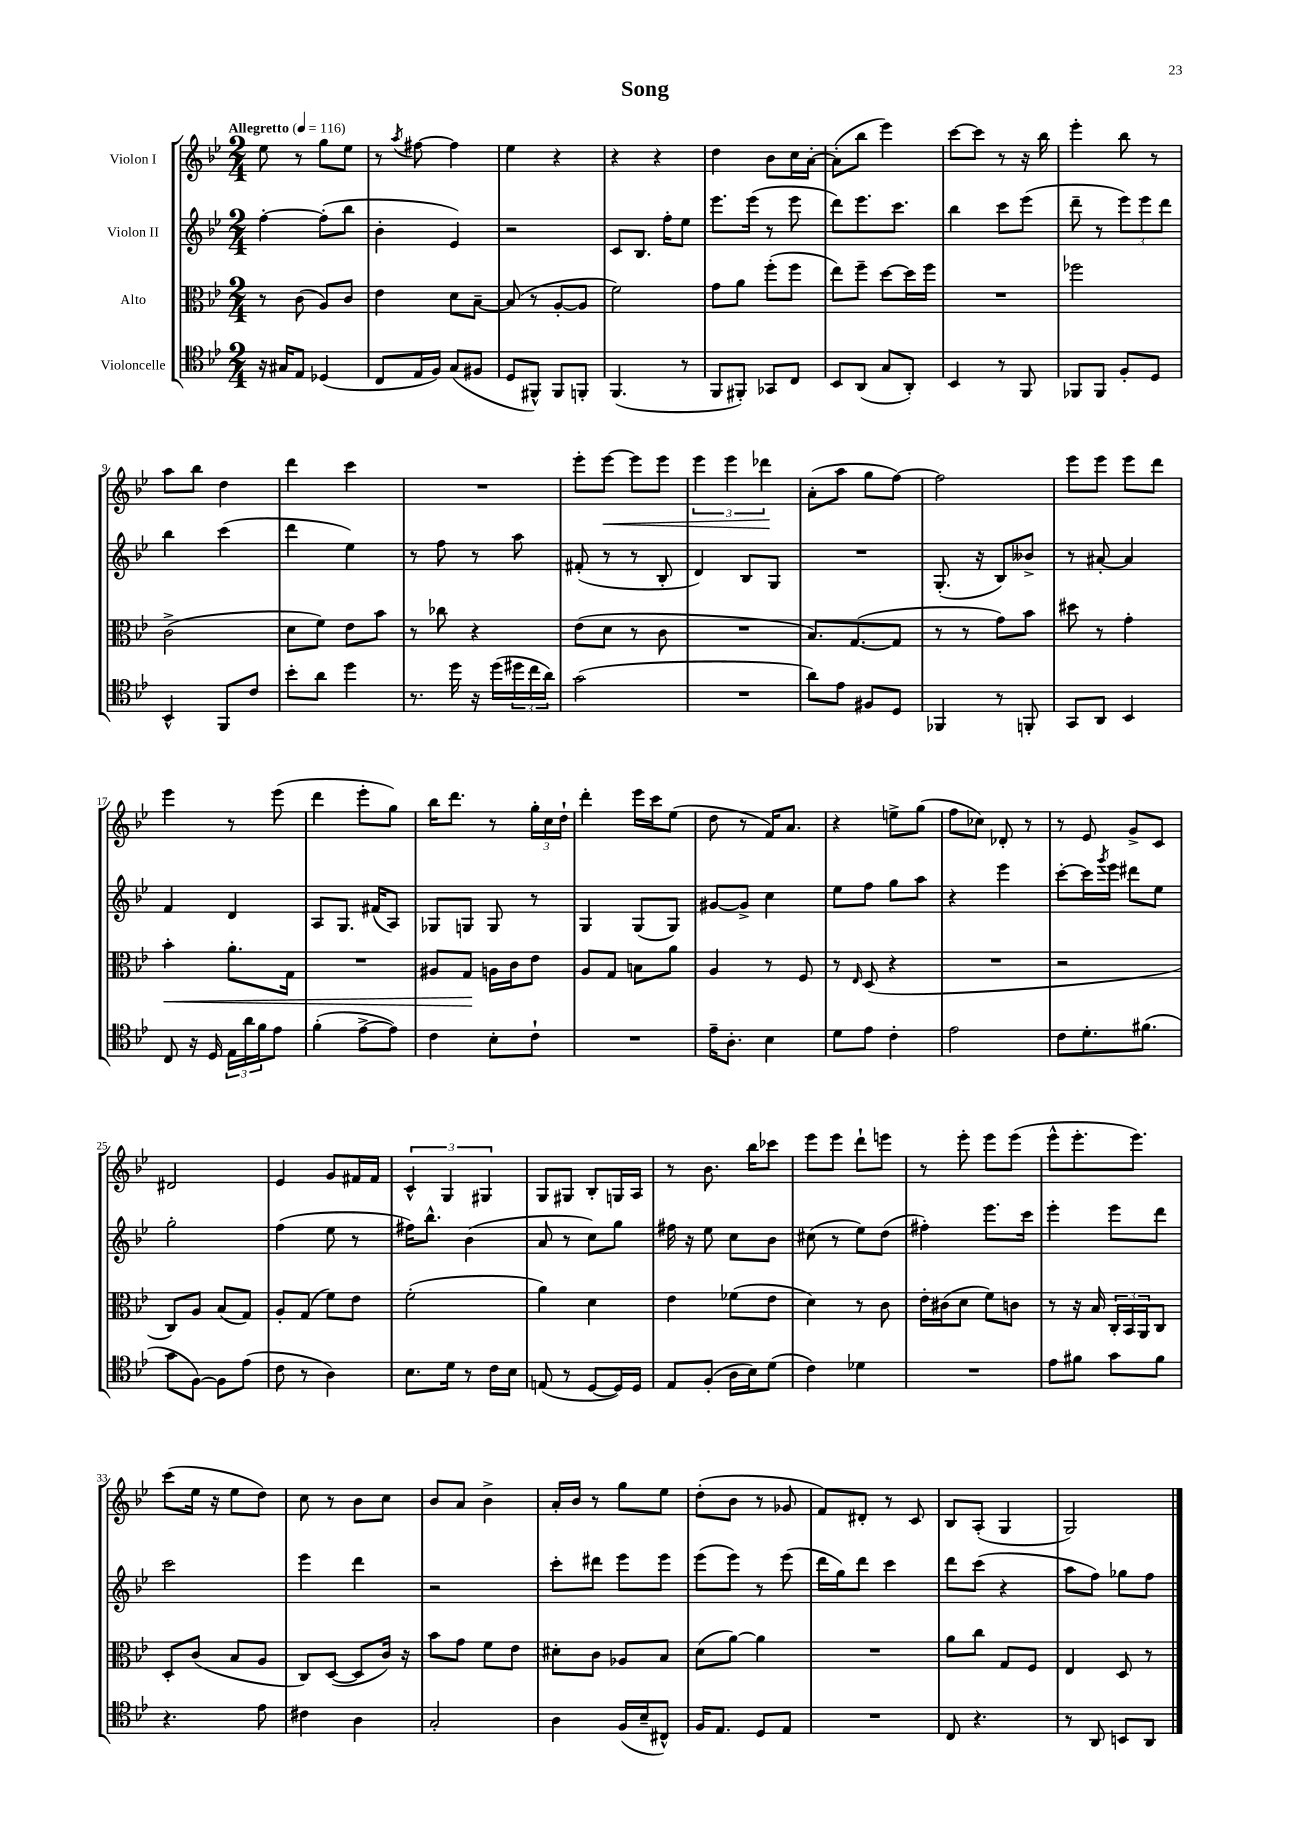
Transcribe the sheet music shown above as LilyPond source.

\header { title = "Song" }
<<
\new StaffGroup <<
\new Staff = "s0" \with { instrumentName = "Violon I" } {
    \clef treble \key bes \major \numericTimeSignature \time 2/4 \tempo "Allegretto" 4 = 116
    ees''8 r8 g''8 ees''8 |
    r8 \acciaccatura { a''8 } fis''8~ fis''4 |
    ees''4 r4 |
    r4 r4 |
    d''4 bes'8 c''16 a'16~-. |
    a'8-.( bes''8 ees'''4) |
    c'''8~ c'''8 r8 r16 bes''16 |
    ees'''4-. bes''8 r8 |
    a''8 bes''8 d''4 |
    d'''4 c'''4 |
    R2 |
    ees'''8-. ees'''8~\< ees'''8 ees'''8 |
    \tuplet 3/2 { ees'''4 ees'''4 des'''4\! } |
    a'8-.( a''8 g''8 f''8~) |
    f''2 |
    ees'''8 ees'''8 ees'''8 d'''8 |
    ees'''4 r8 ees'''8( |
    d'''4 ees'''8-. g''8) |
    bes''16 d'''8. r8 \tuplet 3/2 { g''16-. c''16 d''16-! } |
    d'''4-. ees'''16 c'''16 ees''8( |
    d''8 r8 f'16) a'8. |
    r4 e''8-> g''8( |
    f''8 ces''8) des'8-. r8 |
    r8 ees'8 g'8-> c'8 |
    dis'2 |
    ees'4 g'8 fis'16 fis'16 |
    \tuplet 3/2 { c'4-^ g4 gis4 } |
    g8 gis8 bes8-. g16 a16 |
    r8 bes'8. bes''16 ces'''8 |
    ees'''8 ees'''8 d'''8-! e'''8 |
    r8 ees'''8-. ees'''8 ees'''8( |
    ees'''8-^ ees'''8.-. ees'''8.) |
    c'''8( ees''16 r16 ees''8 d''8) |
    c''8 r8 bes'8 c''8 |
    bes'8 a'8 bes'4-> |
    a'16-. bes'16 r8 g''8 ees''8 |
    d''8-.( bes'8 r8 ges'8 |
    f'8) dis'8-. r8 c'8 |
    bes8 a8-.( g4 |
    g2) \bar "|." |
}
\new Staff = "s1" \with { instrumentName = "Violon II" } {
    \clef treble \key bes \major \numericTimeSignature \time 2/4
    f''4~-. f''8-.( bes''8 |
    bes'4-. ees'4) |
    r2 |
    c'8 bes8. f''16-. ees''8 |
    ees'''8. ees'''16( r8 ees'''8 |
    d'''8) ees'''8. c'''8. |
    bes''4 c'''8 ees'''8( |
    d'''8-- r8 \tuplet 3/2 { ees'''8) ees'''8 d'''8 } |
    bes''4 c'''4( |
    d'''4 ees''4) |
    r8 f''8 r8 a''8 |
    fis'8-.( r8 r8 bes8-. |
    d'4) bes8 g8 |
    R2 |
    g8.-.( r16 bes8) beses'8-> |
    r8 ais'8~-. ais'4 |
    f'4 d'4 |
    a8 g8. fis'16( a8) |
    ges8 g8 g8 r8 |
    g4 g8( g8) |
    gis'8~ gis'8-> c''4 |
    ees''8 f''8 g''8 a''8 |
    r4 ees'''4 |
    c'''8~-. c'''16 \acciaccatura { g'''8 } ees'''16 dis'''8 ees''8 |
    g''2-. |
    f''4( ees''8 r8 |
    fis''16) bes''8.-^ bes'4( |
    a'8 r8 c''8) g''8 |
    fis''16 r16 ees''8 c''8 bes'8 |
    cis''8( r8 ees''8) d''8( |
    fis''4-.) ees'''8. c'''16 |
    ees'''4-. ees'''8 d'''8 |
    c'''2 |
    ees'''4 d'''4 |
    r2 |
    c'''8-. dis'''8 ees'''8 ees'''8 |
    ees'''8( ees'''8) r8 ees'''8( |
    d'''16 g''16) d'''8 c'''4 |
    d'''8 c'''8( r4 |
    a''8 f''8) ges''8 f''8 \bar "|." |
}
\new Staff = "s2" \with { instrumentName = "Alto" } {
    \clef alto \key bes \major \numericTimeSignature \time 2/4
    r8 c'8( a8) c'8 |
    ees'4 d'8 bes8~-- |
    bes8( r8 a8~-. a8 |
    f'2) |
    g'8 a'8 f''8-.( f''8 |
    ees''8) f''8-- d''8~ d''16 f''16 |
    R2 |
    fes''2 |
    c'2->( |
    d'8 f'8) ees'8 bes'8 |
    r8 ces''8 r4 |
    ees'8( d'8 r8 c'8 |
    R2 |
    bes8.) g8.~( g8 |
    r8 r8 g'8) bes'8 |
    dis''8 r8 g'4-. |
    bes'4-.\< a'8.-. g16 |
    R2 |
    ais8 g8\! a16 c'16 ees'8 |
    a8 g8 b8 a'8 |
    a4 r8 f8 |
    r8 \grace { ees16 } d8( r4 |
    R2 |
    r2 |
    c8) a8 bes8( g8) |
    a8-. g8( f'8) ees'8 |
    f'2-.( |
    a'4) d'4 |
    ees'4 fes'8( ees'8 |
    d'4) r8 c'8 |
    ees'16-. cis'16( d'8 f'8) c'8 |
    r8 r16 bes16 \tuplet 3/2 { c16-. bes,16 a,16 } c8 |
    d8-. c'8( bes8 a8 |
    c8) d8~( d8 c'16) r16 |
    bes'8 g'8 f'8 ees'8 |
    dis'8-. c'8 aes8 bes8 |
    d'8( a'8~) a'4 |
    R2 |
    a'8 c''8 g8 f8 |
    ees4 d8 r8 \bar "|." |
}
\new Staff = "s3" \with { instrumentName = "Violoncelle" } {
    \clef tenor \key bes \major \numericTimeSignature \time 2/4
    r16 gis16 ees8 des4( |
    c8 ees16 f16) g8( fis8 |
    d8 fis,8-^) fis,8 f,8-. |
    f,4.( r8 |
    f,8 fis,8-.) ges,8 c8 |
    bes,8 a,8( g8 a,8-.) |
    bes,4 r8 f,8 |
    fes,8 fes,8 f8-. d8 |
    bes,4-^ f,8 c'8 |
    bes'8-. a'8 d''4 |
    r8. d''16 r16 d''16( \tuplet 3/2 { dis''16 c''16 a'16) } |
    g'2( |
    R2 |
    a'8) ees'8 fis8 d8 |
    fes,4 r8 f,8-. |
    g,8 a,8 bes,4 |
    c8 r16 d16 \tuplet 3/2 { ees16 a'16 f'16 } ees'8 |
    f'4-.( ees'8~-> ees'8) |
    c'4 bes8-. c'8-! |
    R2 |
    ees'16-- a8.-. bes4 |
    d'8 ees'8 c'4-. |
    ees'2 |
    c'8 d'8.-. fis'8.( |
    g'8 f8~) f8 ees'8( |
    c'8 r8 a4) |
    bes8. d'16 r8 c'16 bes16 |
    e8( r8 d8~ d16) d16 |
    ees8 f8-.( a16 bes16) d'8( |
    c'4) des'4 |
    R2 |
    ees'8 fis'8 g'8 fis'8 |
    r4. ees'8 |
    cis'4 a4 |
    g2-. |
    a4 f16( bes16-- cis8-^) |
    f16 ees8. d8 ees8 |
    R2 |
    c8 r4. |
    r8 a,8 b,8 a,8 \bar "|." |
}
>>
>>
